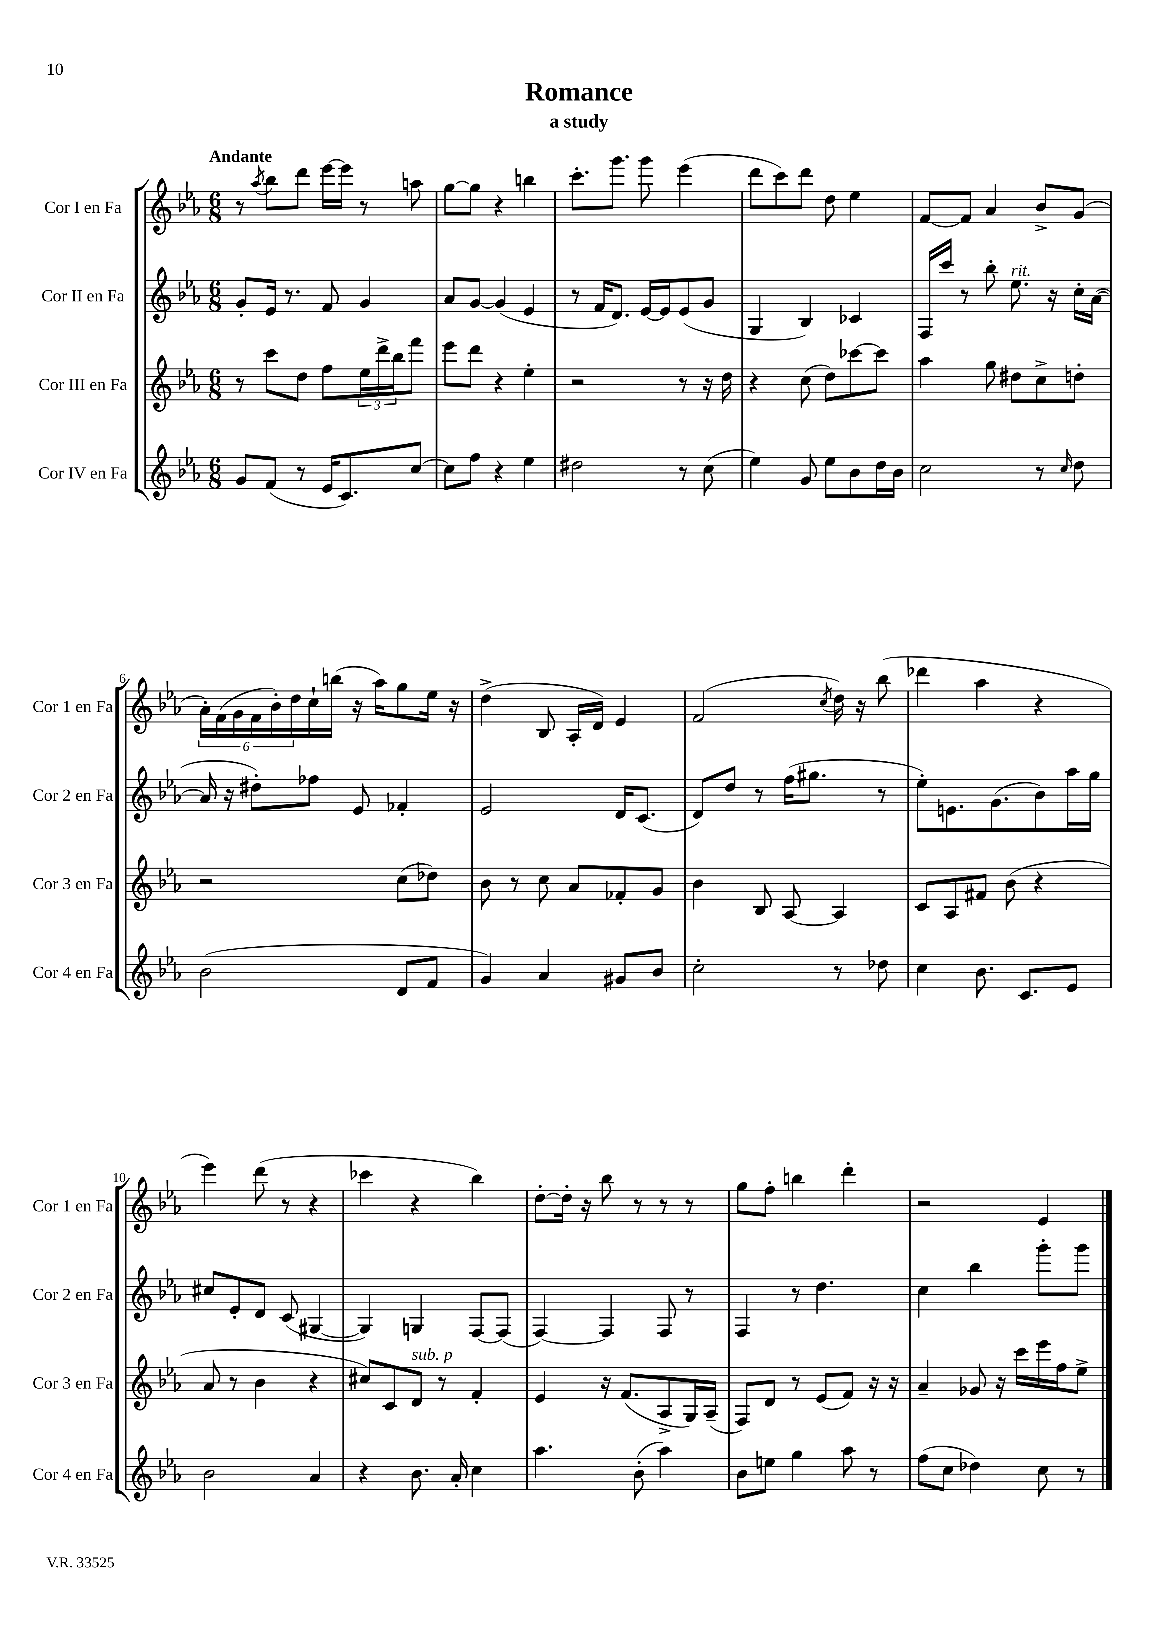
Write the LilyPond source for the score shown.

\header { title = "Romance" subtitle = "a study" }
<<
\new StaffGroup <<
\new Staff = "s0" \with { instrumentName = "Cor I en Fa" shortInstrumentName = "Cor 1 en Fa" } {
    \clef treble \key ees \major \numericTimeSignature \time 6/8 \tempo "Andante"
    r8 \acciaccatura { aes''8 } bes''8 d'''8 ees'''16~ ees'''16 r8 a''8 |
    g''8~ g''8 r4 b''4 |
    c'''8.-. g'''8. g'''8 ees'''4( |
    d'''8 c'''8) d'''8 d''8 ees''4 |
    f'8~ f'8 aes'4 bes'8-> g'8( |
    \tuplet 6/4 { aes'16-.) f'16( g'16 f'16 bes'16-.) d''16 } c''16-! b''16( r16 aes''16) g''8 ees''16 r16 |
    d''4->( bes8 aes16-. d'16) ees'4 |
    f'2( \acciaccatura { c''8 } d''16) r16 bes''8( |
    des'''4 aes''4 r4 |
    ees'''4) d'''8( r8 r4 |
    ces'''4 r4 bes''4) |
    d''8~-. d''16-. r16 bes''8 r8 r8 r8 |
    g''8 f''8-. b''4 d'''4-. |
    r2 ees'4 \bar "|." |
}
\new Staff = "s1" \with { instrumentName = "Cor II en Fa" shortInstrumentName = "Cor 2 en Fa" } {
    \clef treble \key ees \major \numericTimeSignature \time 6/8
    g'8-. ees'16 r8. f'8 g'4 |
    aes'8 g'8~ g'4( ees'4 |
    r8 f'16 d'8.) ees'16~ ees'16 ees'8( g'8 |
    g4 bes4) ces'4 |
    f16 c'''16 r8 bes''8-. ees''8.^\markup { \italic "rit." } r16 c''16-. aes'16~( |
    aes'16 r16 dis''8-.) fes''8 ees'8 fes'4-. |
    ees'2 d'16 c'8.( |
    d'8) d''8 r8 f''16( gis''8. r8 |
    ees''8-.) e'8. g'8.( bes'8) aes''16 g''16 |
    cis''8 ees'8-. d'8 c'8( gis4~ |
    gis4) g4 f8~ f8( |
    f4~) f4 f8 r8 |
    f4 r8 d''4. |
    c''4 bes''4 g'''8-. g'''8 \bar "|." |
}
\new Staff = "s2" \with { instrumentName = "Cor III en Fa" shortInstrumentName = "Cor 3 en Fa" } {
    \clef treble \key ees \major \numericTimeSignature \time 6/8
    r8 c'''8 d''8 f''8 \tuplet 3/2 { ees''16 d'''16-> bes''16 } f'''8 |
    ees'''8 d'''8 r4 ees''4-. |
    r2 r8 r16 d''16 |
    r4 c''8( d''8) ces'''8~ ces'''8 |
    aes''4 g''8 dis''8 c''8-> d''8-. |
    r2 c''8( des''8) |
    bes'8 r8 c''8 aes'8 fes'8-. g'8 |
    bes'4 bes8 aes8~ aes4 |
    c'8 aes8 fis'8 bes'8( r4 |
    aes'8 r8 bes'4 r4 |
    cis''8) c'8 d'8^\markup { \italic "sub. p" } r8 f'4-. |
    ees'4 r16 f'8.( aes8-> g16) aes16--( |
    f8) d'8 r8 ees'8( f'8) r16 r16 |
    aes'4-- ges'8 r16 c'''16 ees'''16 f''16 ees''8-> \bar "|." |
}
\new Staff = "s3" \with { instrumentName = "Cor IV en Fa" shortInstrumentName = "Cor 4 en Fa" } {
    \clef treble \key ees \major \numericTimeSignature \time 6/8
    g'8 f'8( r8 ees'16 c'8.) c''8~ |
    c''8 f''8 r4 ees''4 |
    dis''2 r8 c''8( |
    ees''4) g'8 ees''8 bes'8 d''16 bes'16 |
    c''2 r8 \grace { c''16 } d''8 |
    bes'2( d'8 f'8 |
    g'4) aes'4 gis'8 bes'8 |
    c''2-. r8 des''8 |
    c''4 bes'8. c'8. ees'8 |
    bes'2 aes'4 |
    r4 bes'8. aes'16-. c''4 |
    aes''4. bes'8-.( aes''4) |
    bes'8 e''8 g''4 aes''8 r8 |
    f''8( c''8 des''4) c''8 r8 \bar "|." |
}
>>
>>
